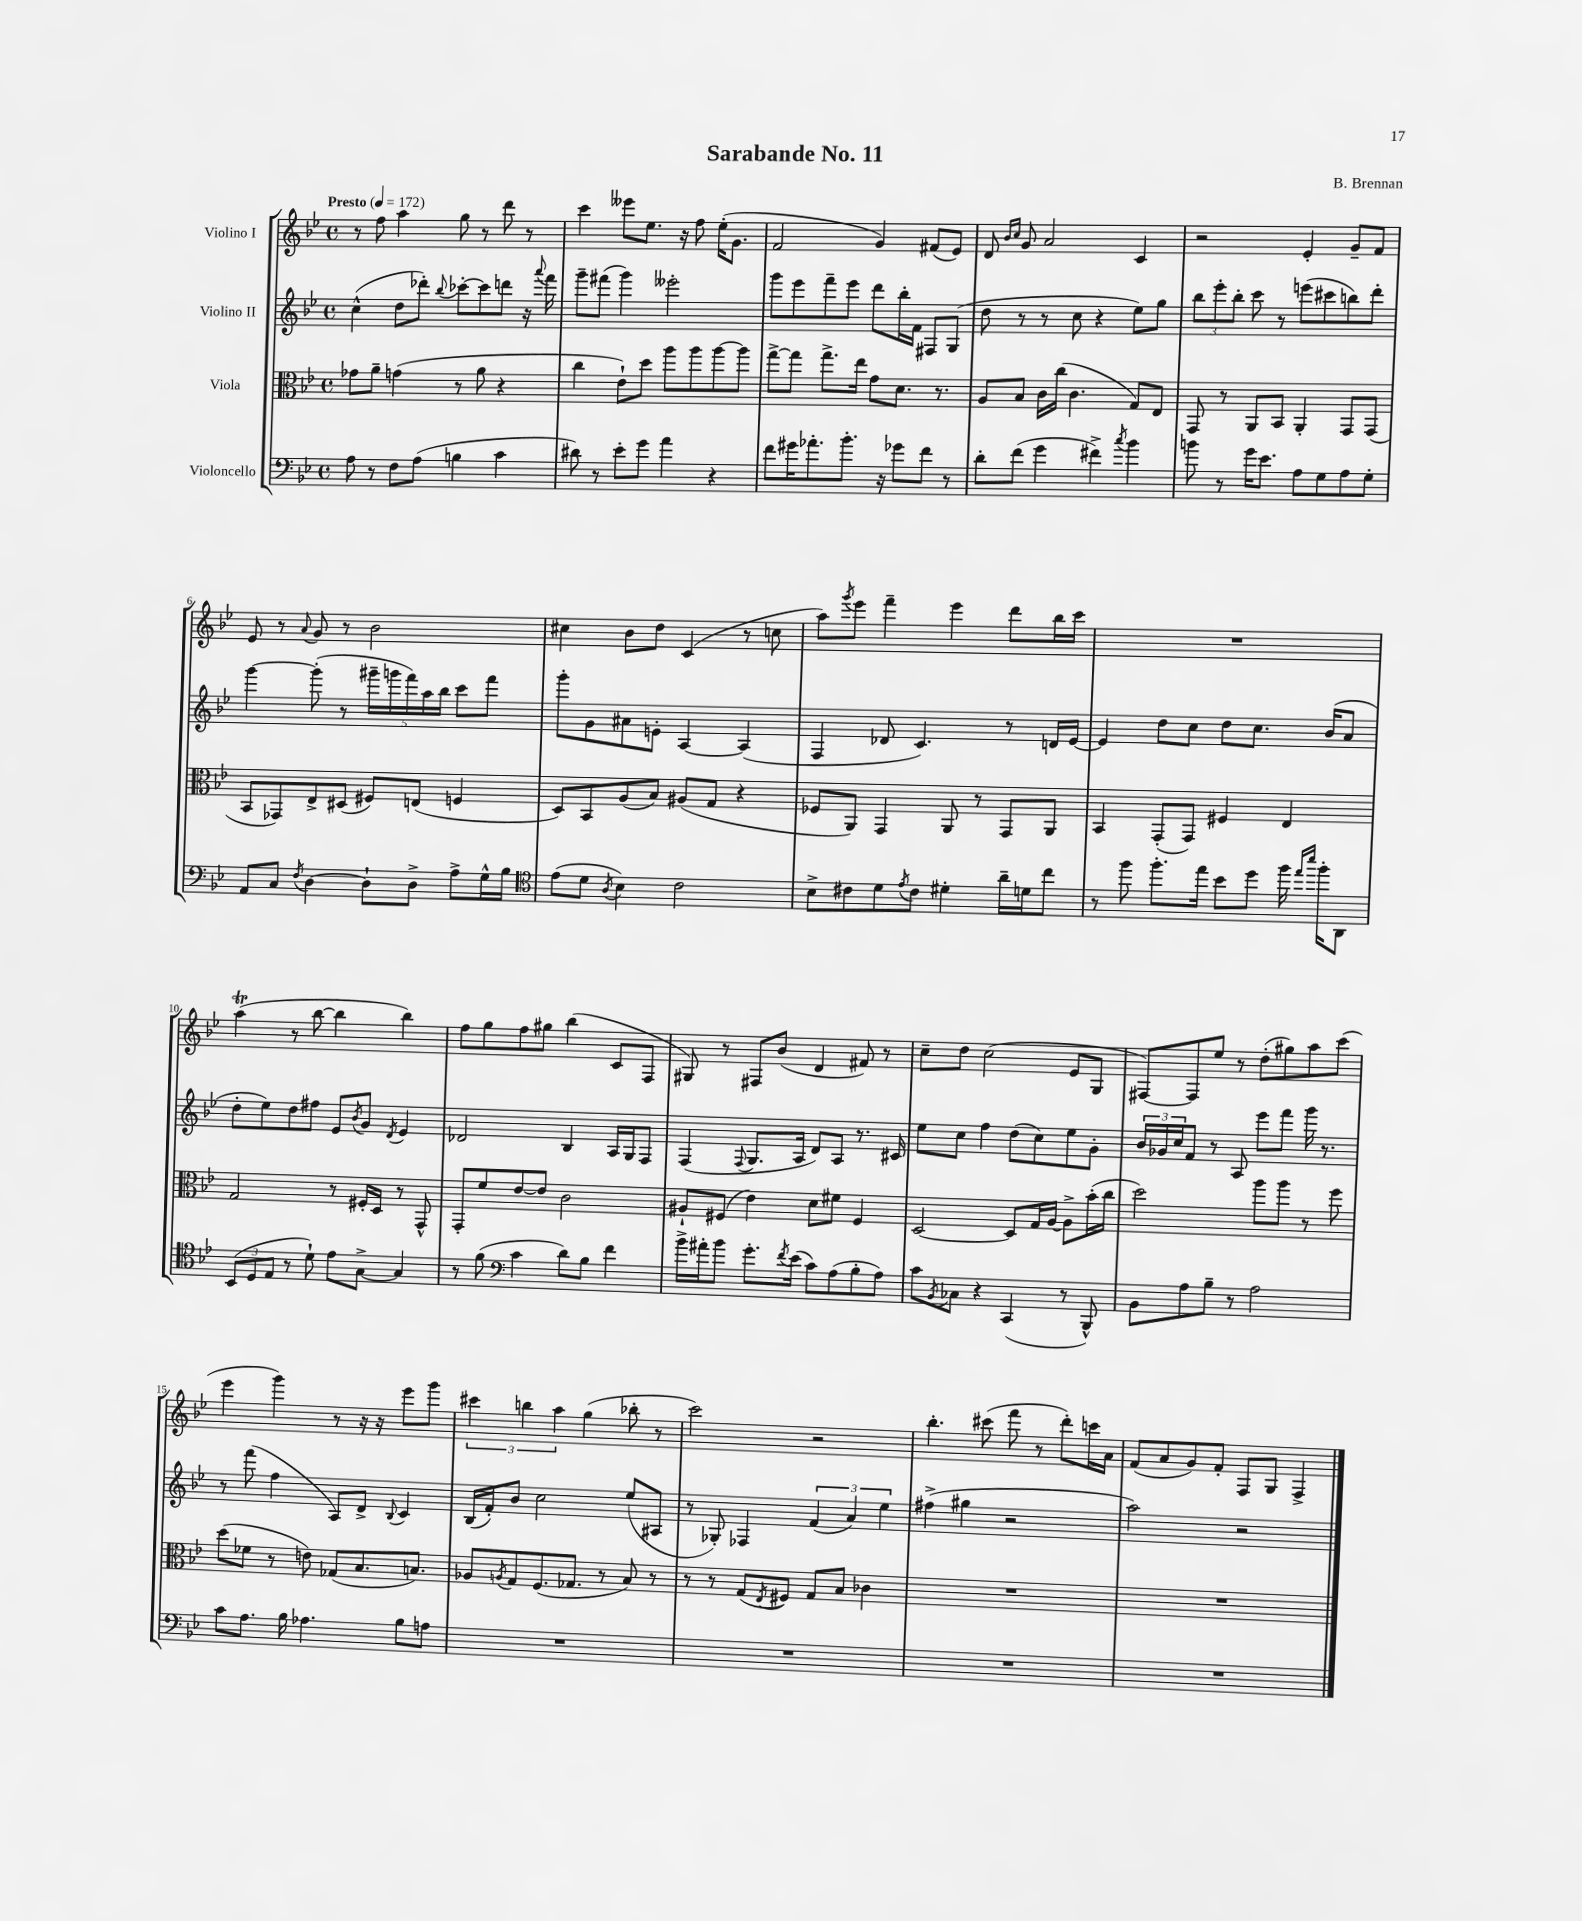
\header { title = "Sarabande No. 11" composer = "B. Brennan" }
<<
\new StaffGroup <<
\new Staff = "s0" \with { instrumentName = "Violino I" } {
    \clef treble \key bes \major \defaultTimeSignature \time 4/4 \tempo "Presto" 4 = 172
    r8 f''8 a''4 g''8 r8 d'''8 r8 |
    c'''4 eeses'''8 ees''8. r16 f''8 ees''16-.( g'8. |
    f'2 g'4) fis'8( ees'8) |
    d'8 \grace { bes'16 c''16 } g'8 a'2 c'4 |
    r2 ees'4-. g'8-- f'8 |
    ees'8 r8 \appoggiatura { a'8 } g'8 r8 bes'2 |
    cis''4 bes'8 d''8 c'4( r8 c''8 |
    a''8) \acciaccatura { g'''8 } ees'''8 f'''4-- ees'''4 d'''8 bes''16 c'''16 |
    R1 |
    a''4\trill( r8 bes''8~ bes''4 bes''4) |
    f''8 g''8 f''8 gis''8 bes''4( c'8 f8 |
    gis8) r8 fis8 bes'8( d'4 fis'8) r8 |
    c''8-- d''8 c''2( ees'8 g8 |
    fis8~) fis8 ees''8 r8 d''8-.( gis''8) a''8 c'''8( |
    ees'''4 g'''4) r8 r16 r16 ees'''8 g'''8 |
    \tuplet 3/2 { cis'''4 b''4 a''4 } g''4( bes''8-. r8 |
    c'''2) r2 |
    bes''4.-. cis'''8( f'''8 r8 d'''8-.) c'''16 a'16 |
    f'8( a'8 g'8) f'8-. f8 g8 f4-> \bar "|." |
}
\new Staff = "s1" \with { instrumentName = "Violino II" } {
    \clef treble \key bes \major \defaultTimeSignature \time 4/4
    c''4-^( d''8 des'''8-.) \appoggiatura { bes''8 } ces'''8~-. ces'''8 d'''8 r16 \appoggiatura { a'''8 } f'''16 |
    g'''8-- fis'''8( g'''4) eeses'''2-. |
    g'''8 ees'''8 f'''8-- ees'''8 d'''8 bes''16-. f'16 fis8 g8( |
    d''8 r8 r8 c''8 r4 ees''8) g''8 |
    \tuplet 3/2 { bes''8 ees'''8-. bes''8-. } c'''8 r8 e'''8( cis'''8 b''8) d'''8-. |
    g'''4~ g'''8-.( r8 \tuplet 5/4 { gis'''16-- g'''16 f'''16) a''16 bes''16 } c'''8 f'''8 |
    g'''8-. g'8 ais'8 e'8-. a4~ a4( |
    f4 des'8 c'4.) r8 d'16 ees'16~ |
    ees'4 d''8 c''8 d''8 c''8. bes'16( a'8 |
    d''8-. ees''8) d''8 fis''8 ees'8 \acciaccatura { bes'8 } g'8 \acciaccatura { d'8 } ees'4 |
    des'2 bes4 a16 g16 f8 |
    f4( \appoggiatura { f8 } g8. a16 d'8) a8 r8. cis'16 |
    ees''8 c''8 f''4 d''8( c''8) ees''8 g'8-. |
    \tuplet 3/2 { bes'16 ges'16 c''16 } f'8 r8 a8 ees'''8 f'''8 g'''16 r8. |
    r8 f'''8( f''4 a8) d'8-> \appoggiatura { bes8 } c'4 |
    bes16( f'16-.) bes'8 c''2 ees''8( ais8 |
    r8 ges8-.) fes4 \tuplet 3/2 { f'4( a'4) ees''4 } |
    fis''4->( gis''4 r2 |
    a''2) r2 \bar "|." |
}
\new Staff = "s2" \with { instrumentName = "Viola" } {
    \clef alto \key bes \major \defaultTimeSignature \time 4/4
    ges'8 a'8-- g'4( r8 a'8 r4 |
    c''4 ees'8-!) d''8 a''8 a''8 a''8~ a''8 |
    g''8~-> g''8 g''8.-> ees''16 g'8 d'8. r8. |
    a8 bes8 c'16 c''16( c'4. g8) ees8 |
    g,8 r8 a,8 bes,8 a,4-. g,8 g,8( |
    bes,8 ges,8) ees8-> dis8( fis8) e8( f4 |
    d8) bes,8 a8( bes8) ais8( g8 r4 |
    fes8 a,8) g,4 a,8 r8 g,8 a,8 |
    bes,4 g,8-.( g,8) fis4 ees4 |
    g2 r8 fis16-. d16 r8 g,8-^ |
    g,8-. f'8 ees'8~ ees'8 c'2 |
    ais8-! fis8( ees'4) d'8 fis'8 fis4 |
    d2~ d8 g16 a16~ a8-> bes'16-.( c''16 |
    d''2) a''8 a''8 r8 f''8 |
    d''8( fes'8 r8 e'8) ges8( bes8. b8.) |
    aes8 \acciaccatura { a8 } g8 f8.( ges8. r8 bes8) r8 |
    r8 r8 g8( \acciaccatura { ees8 } fis8) g8 bes8 ces'4 |
    R1 |
    R1 \bar "|." |
}
\new Staff = "s3" \with { instrumentName = "Violoncello" } {
    \clef bass \key bes \major \defaultTimeSignature \time 4/4
    a8 r8 f8 a8( b4 c'4 |
    dis'8) r8 ees'8-. g'8 a'4 r4 |
    f'8 gis'16 aes'8.-. bes'8.-. r16 ges'8 f'8 r8 |
    d'8-. f'8( g'4 fis'4->) \acciaccatura { c''8 } bes'4 |
    b'8 r8 g'16 ees'8. a8 g8 a8 g8-. |
    a,8 c8 \acciaccatura { f8 } d4~ d8-! d8-> a8-> g16-^ bes16 |
    \clef tenor ees'8( d'8 \acciaccatura { a8 } bes4) c'2 |
    bes8-> cis'8 d'8 \acciaccatura { ees'8 } cis'8 dis'4-. a'16-- d'16 c''8 |
    r8 f''8 f''8.-. ees''16 bes'8 d''8 f''16 \grace { ees''16 bes''16 } f''16-. a,8 |
    \tuplet 3/2 { bes,8( d8 ees8 } r8 d'8-!) ees'8 g8~-> g4 |
    r8 f'8( \clef bass c'4 d'8) bes8 f'4 |
    bes'16-> ais'16-. bes'8 g'8.-. \acciaccatura { f'8 } ees'16( c'8) a8( bes8-. a8) |
    c'8 \acciaccatura { bes,8 } ces8 r4 c,4( r8 bes,,8-^) |
    bes,8 a8 bes8-- r8 a2 |
    c'8 a8. bes16 aes4. bes8 a8 |
    R1 |
    R1 |
    R1 |
    R1 \bar "|." |
}
>>
>>
